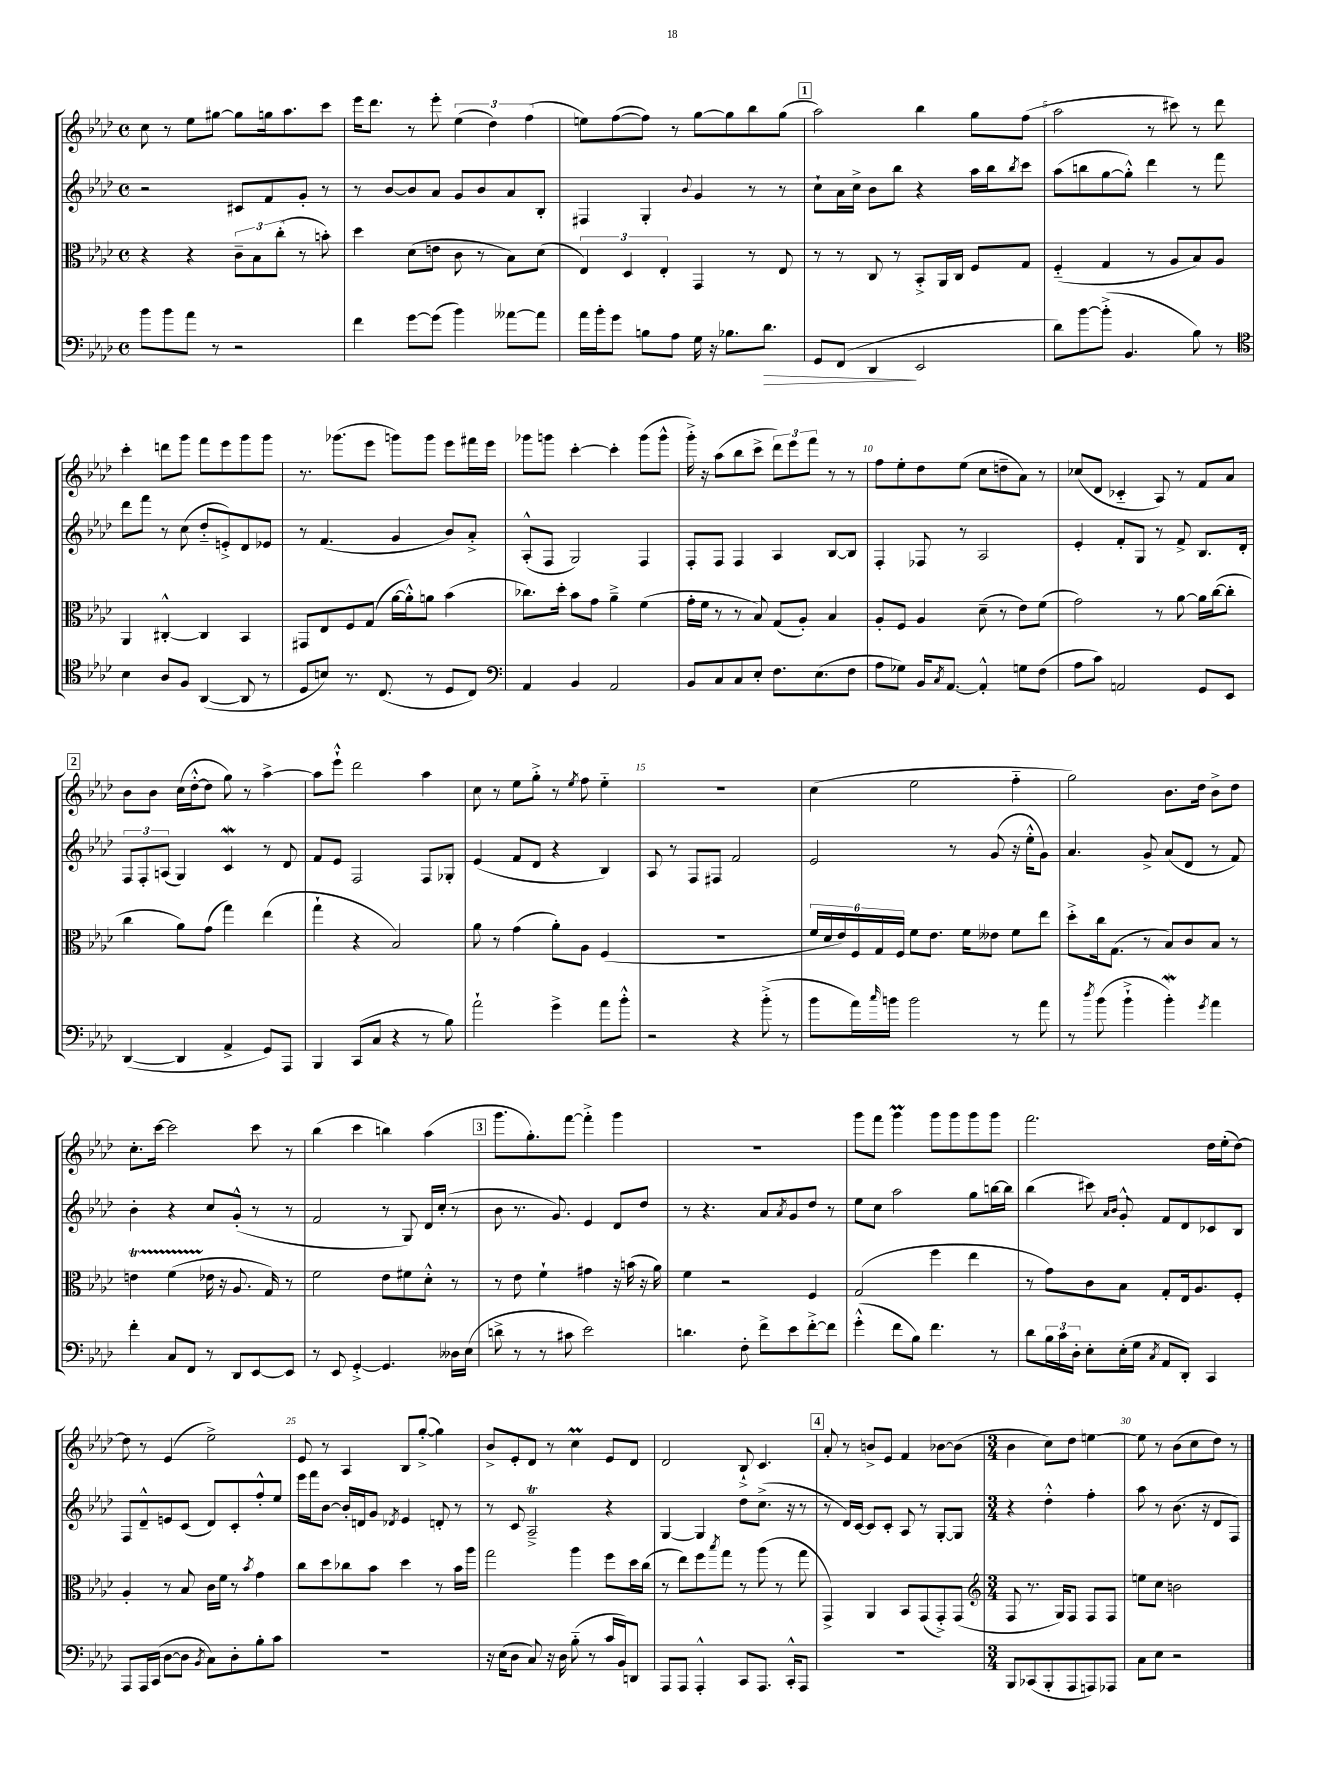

**kern	**kern	**kern	**kern
*staff4	*staff3	*staff2	*staff1
*clefF4	*clefC3	*clefG2	*clefG2
*k[b-e-a-d-]	*k[b-e-a-d-]	*k[b-e-a-d-]	*k[b-e-a-d-]
*M4/4	*M4/4	*M4/4	*M4/4
*met(c)	*met(c)	*met(c)	*met(c)
8b-\L	4r	2r	8cc\
8b-\	.	.	8r
8a-\J	4r	.	8ee-\L
8r	.	.	[8gg#\J
2r	12c~\L	8c#/L	8gg#\]L
.	12B-\	.	.
.	.	8f/	16gg\k
.	(12cc'\J	.	.
.	.	.	8.aa-\
.	8r	8g'/J	.
.	8b'\)	8r	8ccc\J
=	=	=	=
4f\	4dd-\	8r	16eee-\LK
.	.	.	8.ddd-\J
.	.	[8b-/L	.
[8g\L	(8d-\L	8b-/]	8r
(8g\]J	8e\J	8a-/J	8eee-'\
4b-\)	8c\	8g/L	(6ee-\
.	8r	8b-/	.
.	.	.	6dd-\)
[8a--\L	8B-\L)	8a-/	.
.	.	.	(6ff\
8a--\]J	(8d-\J	8B-'/J	.
=	=	=	=
16a-\LL	6E-/)	4F#/	8ee\L)
16b-'\J	.	.	.
8g\J	.	.	([8ff\
.	6D-/	.	.
8B\L	.	4G'/	8ff\]J)
.	6E-'/	.	.
8A-\J	.	.	8r
.	.	8qqb-/	.
16G\	4GG/	4g/	[8gg\L
16r	.	.	.
8.B-\L	.	.	8gg\]
.	8r	8r	8bb-\
8.d-\J	.	.	.
.	8E-/	8r	(8gg\J
=	=	=	=
8GG/L	8r	8cc`\L	2aa-\)
(8FF/J	8r	16a-\L	.
.	.	16cc^\JJ	.
4DD-/	8C/	8b-\L	.
.	8r	8bb-\J	.
2EE-/	8BB-'^/L	4r	4bb-\
.	16AA-/L	.	.
.	16C/JJ	.	.
.	8F/L	16aa-\LL	8gg\L
.	.	16bb-\J	.
.	.	8qbb-/	.
.	8G/J	8ccc\J	(8ff\J
=	=	=	=
8d-\L)	(4F'~/	(8aa-\L	2aa-\
[8b-\	.	8bb\	.
(8b-'^\]J	4G/	[8gg\	.
4.BB-/	.	8gg'^^\]J)	.
.	8r	4ddd-\	8r
.	8A-/L	.	8ccc#\)
8B-\)	8B-/)	8r	8r
8r	8A-/J	8fff\	8ddd-\
=	=	=	=
*clefC4	*	*	*
4B-\	4AA-/	8ddd-\L	4ccc'\
.	.	8fff\J	.
8A-/L	[4C#'^^/	8r	8ddd\L
8F/J	.	(8cc\	8ggg\J
([4AA-/	4C#/]	8dd-'~/L	8fff\L
.	.	8e'^/)	8eee-\
8AA-/]	4BB-/	8d-/	8ggg\
8r	.	8e-/J	8ggg\J
=	=	=	=
8D-/L	8GG#/L	8r	8.r
8B/J)	8E-/	(4.f/	.
.	.	.	(8.ggg-\L
8.r	8F/	.	.
.	(8G/J	.	8eee-\J
(8.C/	.	.	.
.	[16a-\LL	4g/	8ggg\L)
.	16a-'^^\]J)	.	.
8r	8a\J	.	8ggg\J
8D-/L	(4b-\	8b-/L)	8eee-\L
8C/J)	.	8a-'^/J	16fff#\L
.	.	.	16eee-\JJ
=	=	=	=
*clefF4	*	*	*
4AA-/	8.cc-\L)	(8A-'^^/L	8ggg-\L
.	.	8F/J	8ggg\J
.	16dd-'\Jk	.	.
4BB-/	8b-\L	2G/)	[4ccc'\
.	8g\J	.	.
2AA-/	4a-~^\	.	4ccc'\]
.	(4f\	4F/	(8ggg\L
.	.	.	8ggg^^\J
=	=	=	=
8BB-/L	16g'\LL	8F'/L	16ggg'^\)
.	16f\JJ	.	16r
8C/	8r	8F/J	(8aa-\L
8C/	8r	4F/	8bb-\
8E-'/J	8B-/)	.	8ccc^\J
8.F\L	(8G/L	4A-/	12ddd-\L)
.	.	.	12eee-\
.	8A-'/J)	.	.
.	.	.	12fff\J
(8.E-\	.	.	.
.	4B-/	[8B-/L	8r
8F\J	.	8B-/]J	8r
=	=	=	=
8A-\L	8A-'/L	4F'/	8ff\L
8G-\J)	8F/J	.	8ee-'\
16BB-/LK	4A-/	8F-/	8dd-\
8qC/	.	.	.
[8.AA-/J	.	.	.
.	.	8r	(8ee-\J
4AA-'^^/]	(8d-~\	2A-/	8cc\L
.	8r	.	8dd~\
8G\L	8e-\L)	.	8a-\J)
(8F\J	(8f\J	.	8r
=	=	=	=
8A-\L	2g\)	4e-'/	(8cc-/L
8c\J)	.	.	8d-/J
2AA/	.	8f'/L	4c-'~/
.	.	8G/J	.
.	8r	8r	8A-/)
.	[8a-\	8f^/	8r
8GG/L	16a-\]LL	8.B-/L	8f/L
.	([16cc\J	.	.
8EE-/J	8cc'\]J	.	8a-/J
.	.	16d-'/Jk	.
=	=	=	=
([4DD-/	4cc\	12F/L	8b-\L
.	.	12F'/	.
.	.	.	8b-\J
.	.	(12A/J	.
4DD-/]	8a-\L)	4G/)	(16cc\LL
.	.	.	[16dd-'^^\J
.	(8g\J	.	8dd-\]J
4AA-^/	4gg\)	4c/	8gg\)
.	.	.	8r
8GG/L)	(4ee-\	8r	[4aa-^\
8AAA-/J	.	8d-/	.
=	=	=	=
4BBB-/	4gg`\	8f/L	8aa-\]L
.	.	8e-/J	8eee-`^^\J
(8CC/L	4r	2F/	2ddd-\
8C/J	.	.	.
4r	2B-/)	.	.
8r	.	8F/L	4aa-\
8B-\)	.	8G-'/J	.
=	=	=	=
2a-`\	8a-\	(4e-/	8cc\
.	8r	.	8r
.	(4g\	8f/L	8ee-\L
.	.	8d-/J	8gg'^\J
4g^\	8a-'\L)	4r	8r
.	.	.	8qee-/
.	8A-\J	.	8ff\
8a-\L	(4F/	4B-/)	4ee-'~\
8b-'^^\J	.	.	.
=	=	=	=
2r	1r	8A-/	1r
.	.	8r	.
.	.	8F/L	.
.	.	8F#/J	.
4r	.	2f/	.
(8b-'^\	.	.	.
8r	.	.	.
=	=	=	=
8b-\L	24f/LL	2e-/	(4cc\
.	24d-/	.	.
.	24e-/)	.	.
16a-\L)	24F/	.	.
.	24G/	.	.
16qqcc/	.	.	.
16b\JJ	.	.	.
.	24F/JJ	.	.
2b\	8f\L	.	2ee-\
.	8.e-\J	.	.
.	.	8r	.
.	16f\LK	.	.
.	8e--\J	(8g/	.
8r	8f\L	16r	4ff'~\
.	.	16ee-'^^\LK	.
8a-\	8ee-\J	8g\J)	.
=	=	=	=
8r	8dd-'^\L	4.a-/	2gg\)
8qdd-/	.	.	.
(8b-\	16cc\k	.	.
.	(8.G\J	.	.
4b-`^\	.	.	.
.	8r	8g^/	.
4b-'\)	8B-/L)	(8a-/L	8.b-\L
.	8c/	8d-/J	.
.	.	.	16dd-\Jk
8qg/	.	.	.
4a-\	8B-/J	8r	8b-^\L
.	8r	8f/)	8dd-\J
=	=	=	=
4f'\	4e\	4b-'\	8.cc'\L
.	.	.	[16ccc\Jk
8C/L	(4f\	4r	2ccc\]
8FF/J	.	.	.
8r	16e-\	8cc/L	.
.	16r	.	.
8DD-/L	8.A-/	(8g'^^/J	.
[8EE-/	.	8r	8ccc\
.	16G/)	.	.
8EE-/]J	8r	8r	8r
=	=	=	=
8r	2f\	2f/	(4bb-\
8EE-/	.	.	.
[4GG'^/	.	.	4ccc\
4.GG/]	8e-\L	8r	4bb\)
.	8f#\	8G/)	.
.	8d-'^^\J	16d-/LL	(4aa-\
.	.	(16cc'/JJ	.
16D--\LL	8r	8r	.
(16E-\JJ	.	.	.
=	=	=	=
8d^\	8r	8b-\	8.ggg\L
8r	8e-\	8.r	.
.	.	.	8.gg'\)
8r	4f`\	.	.
.	.	8.g/)	.
8c#\	.	.	[8fff\J
2e-\)	4g#\	4e-/	4fff'^\]
.	16r	8d-/L	4ggg\
.	(16b\	.	.
.	16r	8dd-/J	.
.	16a-\)	.	.
=	=	=	=
4.d\	4f\	8r	1r
.	.	4.r	.
.	2r	.	.
8F'\	.	.	.
8f^\L	.	8a-/L	.
.	.	8qa-/	.
8e-\	.	8g/	.
[8f'^\	4F/	8dd-/J	.
8f\]J	.	8r	.
=	=	=	=
(4g'^^\	(2G/	8ee-\L	8ggg\L
.	.	8cc\J	8fff\J
8f\L	.	2aa-\	4ggg\
8B-\J)	.	.	.
4.f\	4ff\	.	8ggg\L
.	.	.	8ggg\
.	4ee-\	8gg\L	8ggg\
8r	.	[16bb\L	8ggg\J
.	.	16bb\]JJ	.
=	=	=	=
8d-\L	8r	(4bb-\	2.fff\
24B-\L	8g\L)	.	.
24c\	.	.	.
24D-'\JJ	.	.	.
8E-'\L	8c\	8ccc#\)	.
.	.	16qqa-/LL	.
.	.	16qqb-/JJ	.
(16E-'\L	8B-\J	8g'^^/	.
16G\JJ	.	.	.
8qC/	.	.	.
8AA-/L	8G'/L	8f/L	.
8DD-'/J)	16E-/k	8d-/	.
.	8.A-/	.	.
4CC/	.	8c-/	16dd-\LL
.	.	.	(16ee-'\J
.	8F'/J	8B-/J	[8dd-\J)
=	=	=	=
8AAA-/L	4A-'/	8F/L	8dd-\]
16AAA-/L	.	8d-~^^/	8r
(16CC/JJ	.	.	.
[8D-\L	8r	8e/	(4e-/
8D-\]J	8B-/	(8c/J	.
8qBB-/	.	.	.
8C\L)	16c\LL	8d-/L)	2ee-^\)
.	16f\JJ	.	.
8D-'\	8r	8c'/	.
.	8qb-/	.	.
8B-'\	4g\	8ff'^^/	.
8c\J	.	8ee-/J	.
=	=	=	=
1r	8cc\L	16eee-\LL	8e-/
.	.	16fff\J	.
.	8dd-\	[8b-\J	8r
.	8cc-\	16b-'/]LL	4A-/
.	.	16d/J	.
.	8b-\J	8g/J	.
.	.	8qd-/	.
.	4dd-\	4e-/	8B-/L
.	.	.	([8gg'^/J
.	8r	8d'/	4gg\])
.	16b-\LL	8r	.
.	16aa-\JJ	.	.
=	=	=	=
16r	2gg\	8r	8b-^/L
(16E-\LK	.	.	.
8D-\J	.	8c/	8e-'/
8C/)	.	2A-~^/	8d-/J
16r	.	.	8r
16D-\	.	.	.
(8B-'~\	4aa-\	.	4cc\
8r	.	.	.
16c/LL	8ff\L	4r	8e-/L
16BB-/J)	.	.	.
8DD/J	16dd-\L	.	8d-/J
.	(16cc\JJ	.	.
=	=	=	=
8AAA-/L	8r	[4G/	2d-/
8AAA-/J	8ee-\L)	.	.
4AAA-'^^/	8ff\	4G/]	.
.	8qbb-/	.	.
.	8gg\J	.	.
8CC/L	8r	8dd-\L	8B-`^/
8.AAA-/J	(8aa-\	(8.cc^\J	4.c/
.	8r	.	.
16CC'^^/LK	.	16r	.
8AAA-/J	8gg\	8r	.
=	=	=	=
1r	4GG^/)	8r	8a-'/
.	.	16d-/LL)	8r
.	.	[16c/JJ	.
.	4AA-/	8c/]L	8b^/L
.	.	8c'/J	8e-/J
.	8BB-/L	8A-/	4f/
.	(8GG/	8r	.
.	8GG'^/)	[8G'/L	[8b-\L
.	(8GG/J	8G/]J	(8b-\]J
=	=	=	=
*	*clefG2	*	*
*M3/4	*M3/4	*M3/4	*M3/4
8BBB-/L	8F/	4r	4b-\
(8CC-/	8.r	.	.
8BBB-'/	.	4dd-'^^\	8cc\L)
.	16G/LK)	.	.
8AAA-/	8F/J	.	8dd-\J
8AAA/)	8F/L	4ff'\	[4ee\
8AAA-/J	8F/J	.	.
=	=	=	=
8C\L	8ee\L	8aa-\	8ee\]
8E-\J	8cc\J	8r	8r
2r	2b\	(8.b-\	(8b-\L
.	.	.	8cc\
.	.	16r	.
.	.	8d-/L	8dd-\J)
.	.	8F/J)	8r
==	==	==	==
*-	*-	*-	*-
